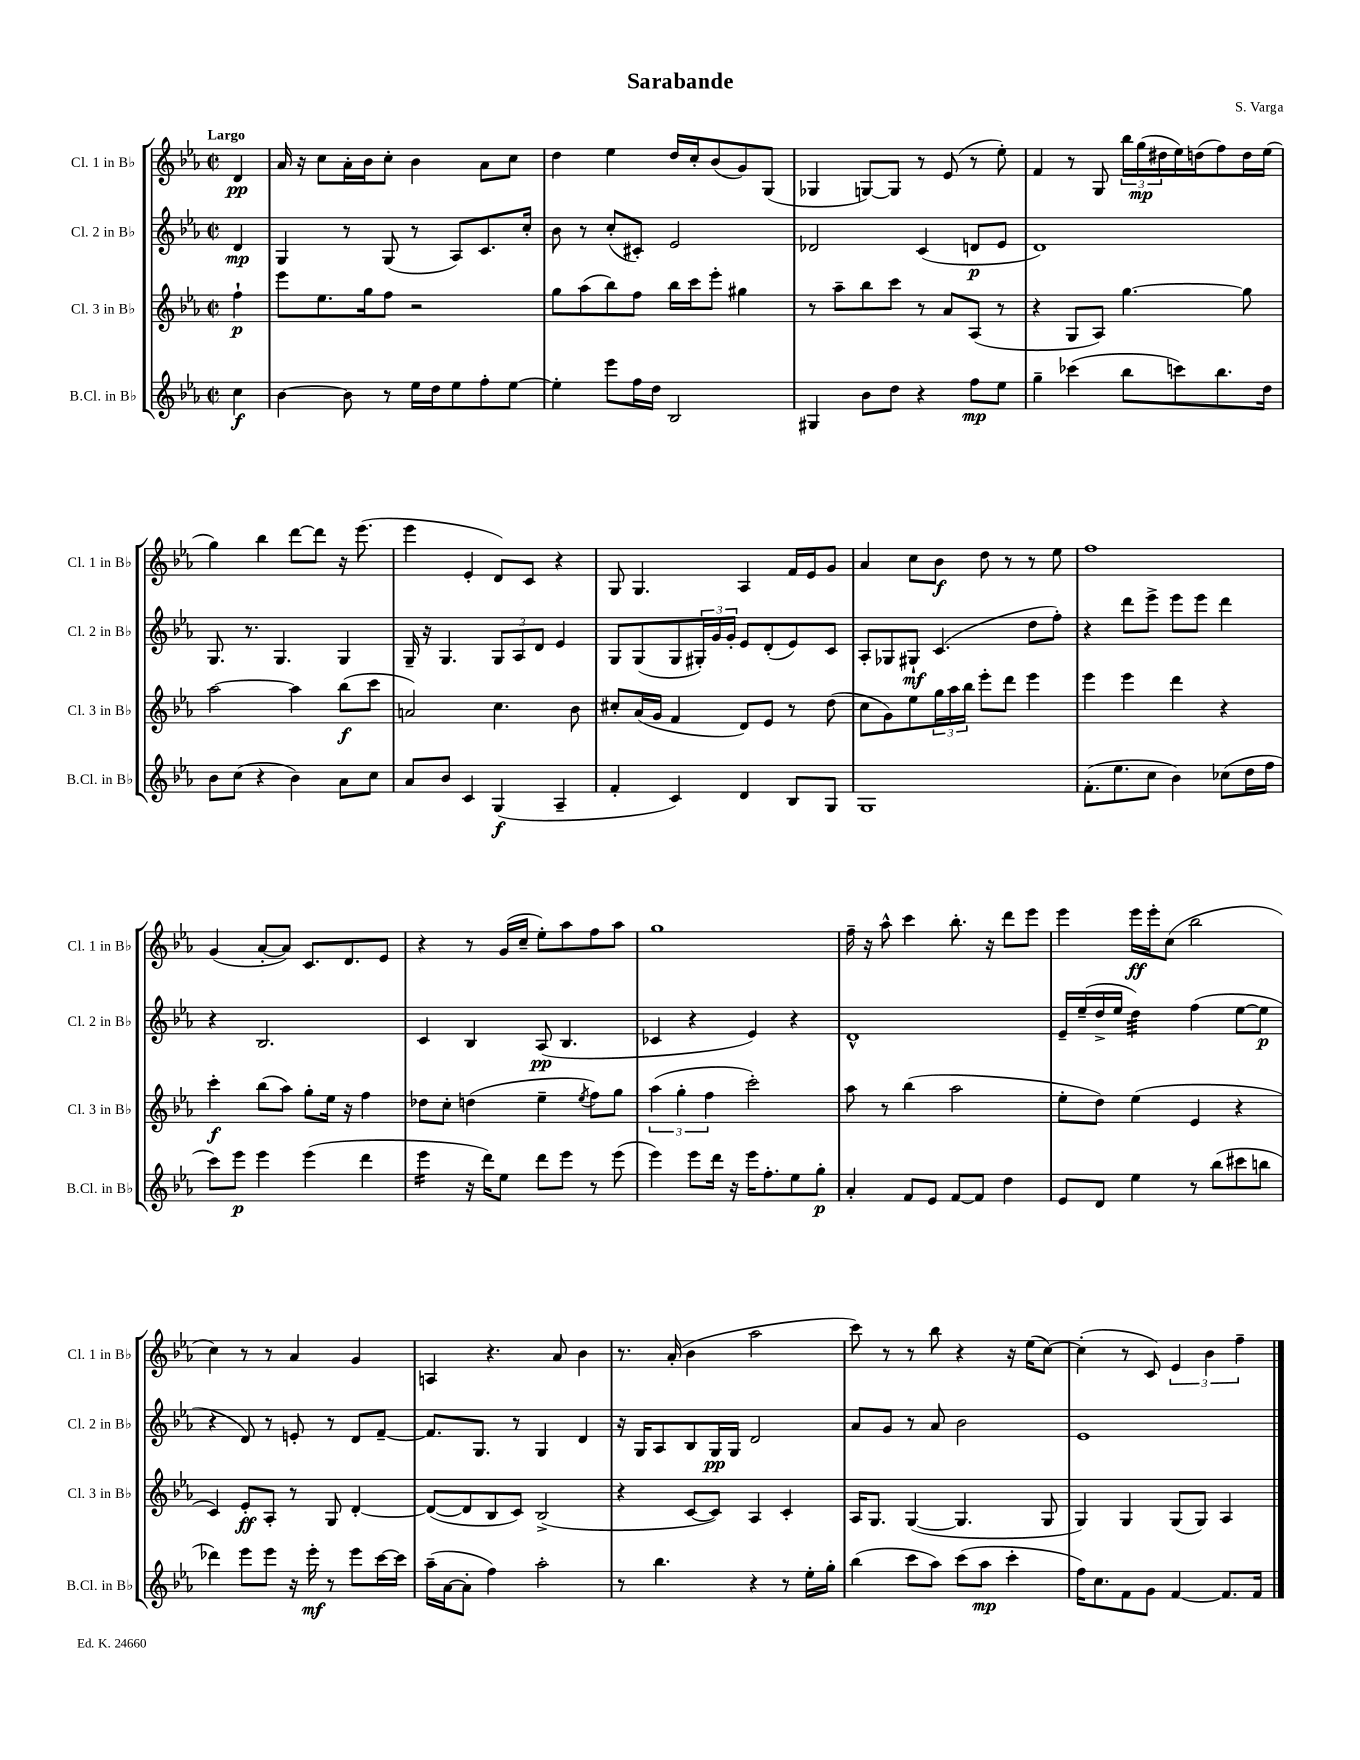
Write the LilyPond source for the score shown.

\header { title = "Sarabande" composer = "S. Varga" }
<<
\new StaffGroup <<
\new Staff = "s0" \with { instrumentName = "Cl. 1 in Bb" shortInstrumentName = "Cl. 1 in Bb" } {
    \clef treble \key ees \major \defaultTimeSignature \time 2/2 \partial 4 \tempo "Largo"
    d'4\pp |
    aes'16 r16 c''8 aes'16-. bes'16 c''8-. bes'4 aes'8 c''8 |
    d''4 ees''4 d''16 c''16-. bes'8( g'8) g8( |
    ges4 g8~) g8 r8 ees'8( r8 ees''8-.) |
    f'4 r8 g8 \tuplet 3/2 { bes''16 g''16\mp( dis''16 } ees''16) d''16( f''8) d''16 ees''16( |
    g''4) bes''4 d'''8~ d'''8 r16 ees'''8.( |
    ees'''4 ees'4-. d'8) c'8 r4 |
    g8 g4. aes4 f'16 ees'16 g'8 |
    aes'4 c''8 bes'8\f d''8 r8 r8 ees''8 |
    f''1 |
    g'4( aes'8~-. aes'8) c'8. d'8. ees'8 |
    r4 r8 g'16( c''16-- ees''8-.) aes''8 f''8 aes''8 |
    g''1 |
    f''16-- r16 aes''8-^ c'''4 bes''8.-. r16 d'''8 ees'''8 |
    ees'''4 ees'''16\ff ees'''16-. c''8( bes''2 |
    c''4) r8 r8 aes'4 g'4 |
    a4 r4. aes'8 bes'4 |
    r8. aes'16-.( bes'4 aes''2 |
    c'''8) r8 r8 bes''8 r4 r16 ees''16( c''8~) |
    c''4-.( r8 c'8) \tuplet 3/2 { ees'4 bes'4 f''4-- } \bar "|." |
}
\new Staff = "s1" \with { instrumentName = "Cl. 2 in Bb" shortInstrumentName = "Cl. 2 in Bb" } {
    \clef treble \key ees \major \defaultTimeSignature \time 2/2 \partial 4
    d'4\mp |
    g4 r8 g8( r8 aes8) c'8. c''16-. |
    bes'8 r8 c''8-.( cis'8-.) ees'2 |
    des'2 c'4( d'8\p ees'8 |
    d'1) |
    g8. r8. g4. g4 |
    g16-- r16 g4. \tuplet 3/2 { g8 aes8 d'8 } ees'4 |
    g8 g8( g8 \tuplet 3/2 { gis16-.) g'16 g'16-. } ees'8 d'8-.( ees'8) c'8 |
    aes8-. ges8 gis8-!\mf c'4.( d''8 f''8-.) |
    r4 d'''8 ees'''8-> ees'''8 ees'''8 d'''4 |
    r4 bes2. |
    c'4 bes4 aes8\pp( bes4. |
    ces'4 r4 ees'4) r4 |
    d'1-^ |
    ees'16-- ees''16--( d''16-> ees''16 d''4:32) f''4( ees''8~ ees''8\p |
    r4 d'8) r8 e'8-. r8 d'8 f'8~-- |
    f'8. g8. r8 g4 d'4 |
    r16 g16 aes8 bes8 g16\pp g16 d'2 |
    aes'8 g'8 r8 aes'8 bes'2 |
    ees'1 \bar "|." |
}
\new Staff = "s2" \with { instrumentName = "Cl. 3 in Bb" shortInstrumentName = "Cl. 3 in Bb" } {
    \clef treble \key ees \major \defaultTimeSignature \time 2/2 \partial 4
    f''4-!\p |
    ees'''8 ees''8. g''16 f''8 r2 |
    g''8 aes''8( bes''8) f''8 bes''16 c'''16 ees'''8-. gis''4 |
    r8 aes''8-- bes''8 c'''8 r8 aes'8 aes8( r8 |
    r4 g8 aes8) g''4.~ g''8 |
    aes''2~ aes''4 bes''8\f( c'''8 |
    a'2) c''4. bes'8 |
    cis''8-. aes'16( g'16 f'4 d'8) ees'8 r8 d''8( |
    c''8 g'8) ees''8 \tuplet 3/2 { g''16 aes''16 bes''16 } ees'''8-. d'''8 ees'''4 |
    ees'''4 ees'''4 d'''4 r4 |
    c'''4-.\f bes''8( aes''8) g''8-. ees''16 r16 f''4 |
    des''8 c''8-. d''4( ees''4-- \acciaccatura { ees''8 } f''8) g''8 |
    \tuplet 3/2 { aes''4( g''4-. f''4 } c'''2-.) |
    aes''8 r8 bes''4( aes''2 |
    ees''8-. d''8) ees''4( ees'4 r4 |
    c'4) ees'8-.\ff aes8-. r8 g8 d'4~-. |
    d'8~( d'8 bes8 c'8) bes2->( |
    r4 c'8~ c'8) aes4 c'4-. |
    aes16 g8. g4~( g4. g8 |
    g4) g4 g8( g8) aes4 \bar "|." |
}
\new Staff = "s3" \with { instrumentName = "B.Cl. in Bb" shortInstrumentName = "B.Cl. in Bb" } {
    \clef treble \key ees \major \defaultTimeSignature \time 2/2 \partial 4
    c''4\f |
    bes'4~ bes'8 r8 ees''16 d''16 ees''8 f''8-. ees''8~ |
    ees''4-. ees'''8 f''16 d''16 bes2 |
    gis4 bes'8 d''8 r4 f''8\mp ees''8 |
    g''4-- ces'''4( bes''8 c'''8) bes''8. d''16 |
    bes'8 c''8( r4 bes'4) aes'8 c''8 |
    aes'8 bes'8 c'4 g4\f( aes4-- |
    f'4-. c'4) d'4 bes8 g8 |
    g1 |
    f'8.-.( ees''8. c''8 bes'4) ces''8( d''16 f''16 |
    c'''8) ees'''8\p ees'''4 ees'''4( d'''4 |
    ees'''4:16 r16 d'''16) ees''8 d'''8 ees'''8 r8 ees'''8( |
    ees'''4) ees'''8 d'''16 r16 ees'''16 f''8.-. ees''8 g''8-.\p |
    aes'4-. f'8 ees'8 f'8~ f'8 d''4 |
    ees'8 d'8 ees''4 r8 bes''8( cis'''8 b''8 |
    des'''4) ees'''8 ees'''8 r16 ees'''16-.\mf r8 ees'''8 c'''16~ c'''16 |
    aes''16--( aes'16~ aes'8-. f''4) aes''2-. |
    r8 bes''4. r4 r8 ees''16-. g''16-. |
    bes''4( c'''8 aes''8) c'''8( aes''8\mp c'''4-. |
    f''16) c''8. f'8 g'8 f'4~ f'8. f'16 \bar "|." |
}
>>
>>
\layout { \context { \Score \remove "Bar_number_engraver" } }
